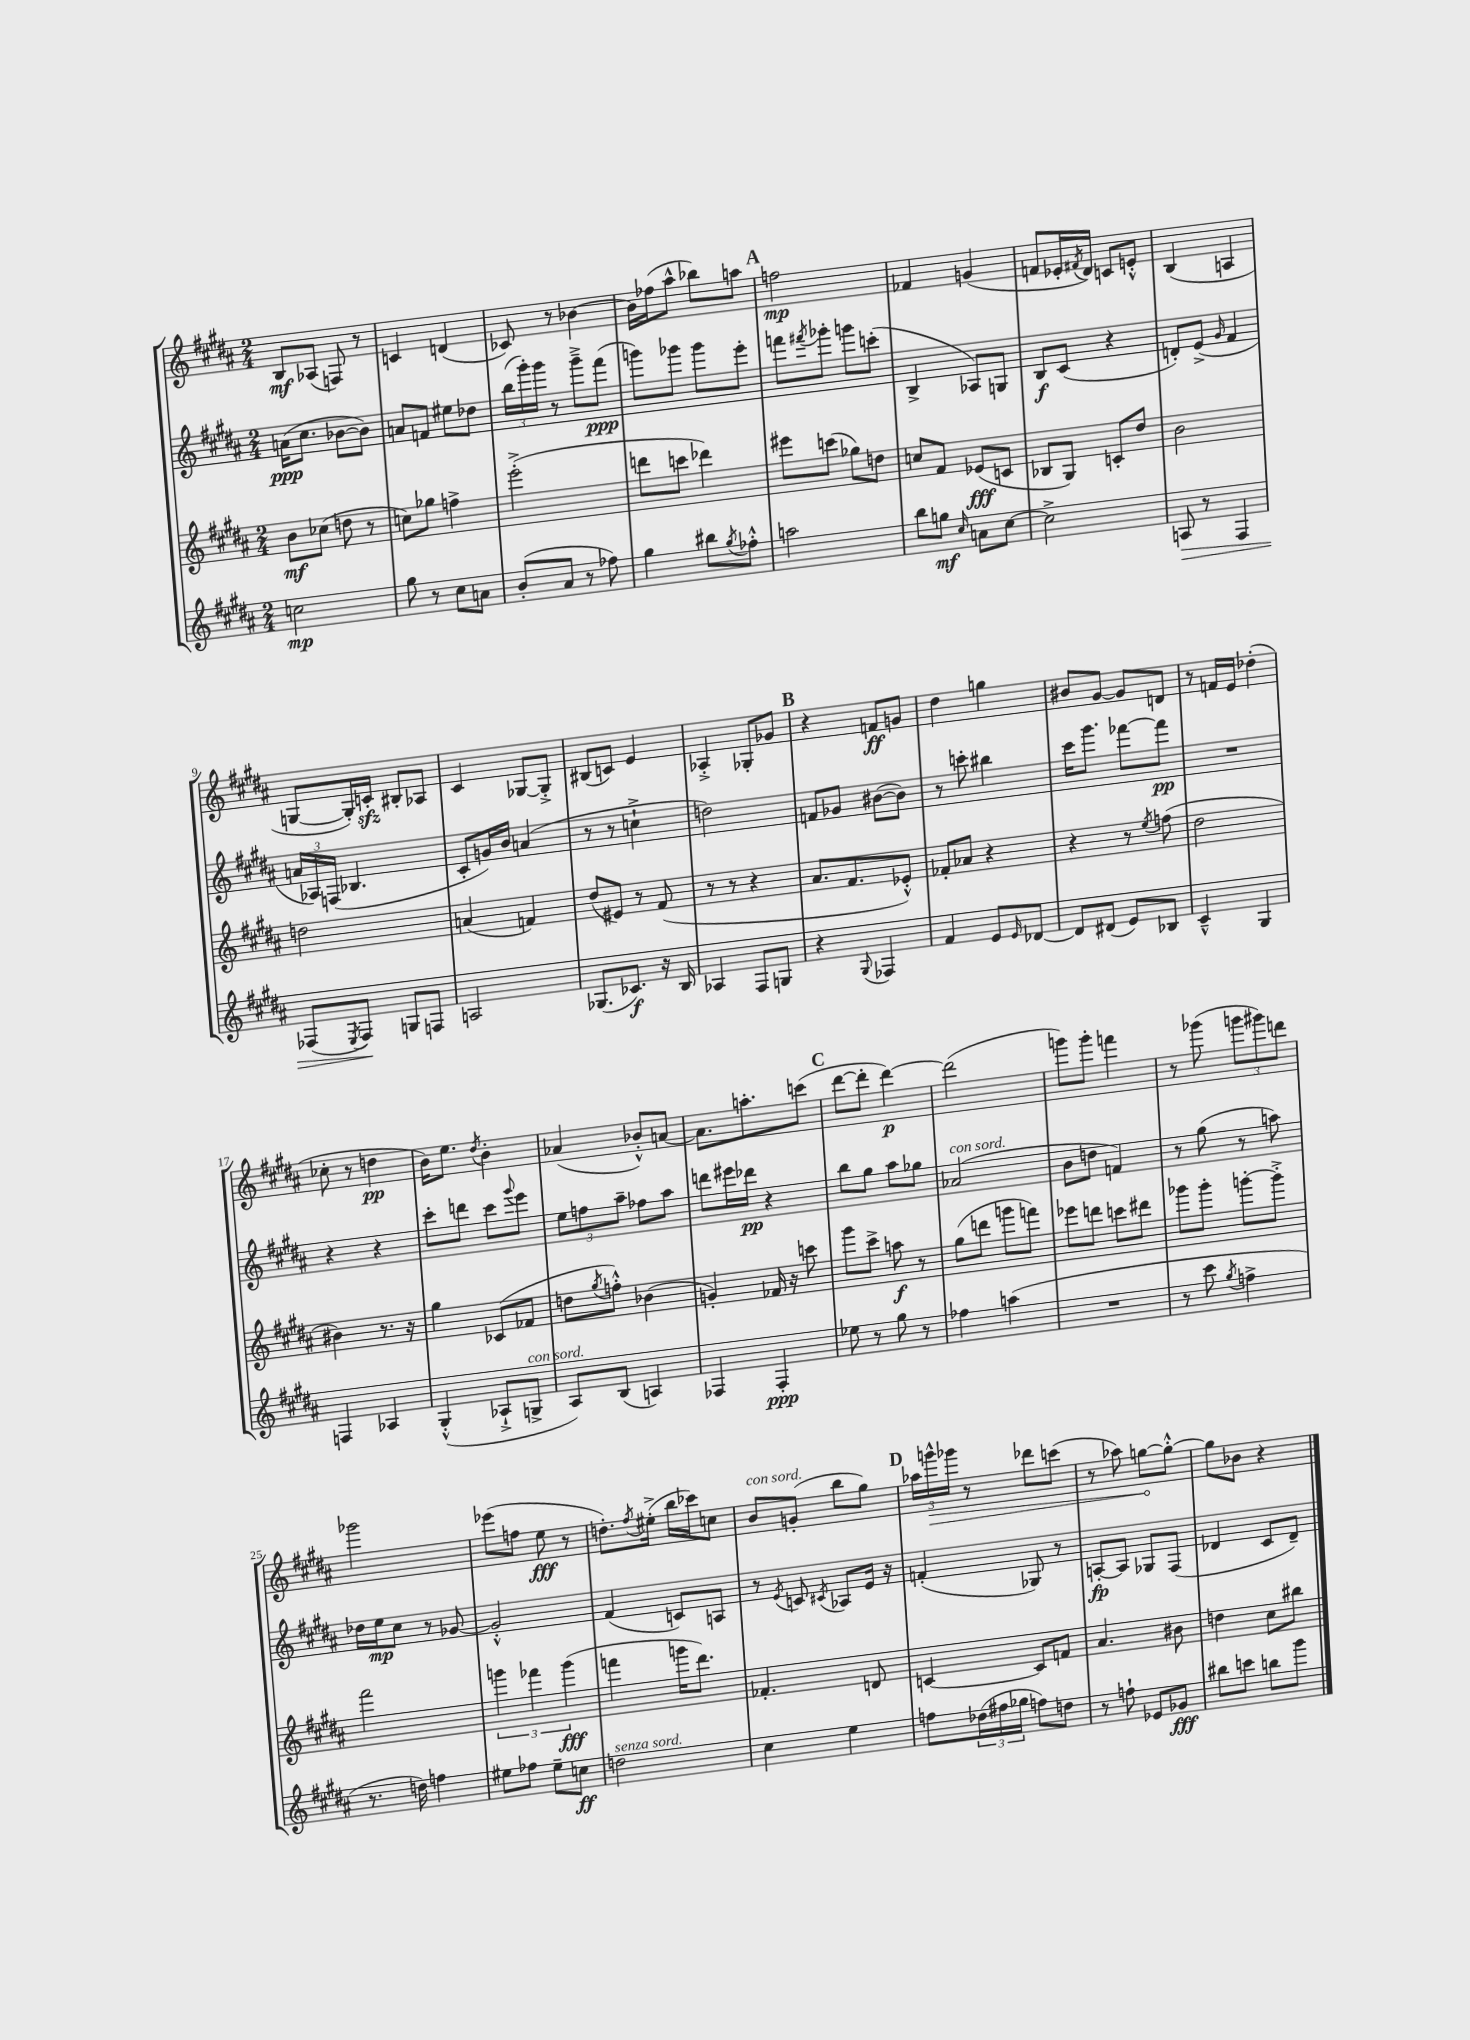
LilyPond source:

<<
\new StaffGroup <<
\new Staff = "s0" {
    \clef treble \key b \major \numericTimeSignature \time 2/4
    b8\mf aes8( f8) r8 |
    c'4 d'4( |
    ces'8) r8 bes'4~ |
    bes'16 fes''16( ais''8-^ bes''8) a''8 |
    \mark \markup { \bold "A" } f''2\mp |
    fes'4 g'4( |
    f'8 ees'16-. \acciaccatura { fis'8 } dis'16) c'8 e'8-.-^ |
    b4( a4 |
    g8~ g16-.) c'16-.\sfz bis8-. aes8 |
    cis'4 ges8~ ges8-.-> |
    bis8( c'8) e'4 |
    aes4-.-> ges8-. ges'8 |
    \mark \markup { \bold "B" } r4 f'8\ff g'8 |
    dis''4 g''4 |
    bis'8 gis'8~ gis'8 d'8 |
    r8 f'16 e'16 des''4-.( |
    ces''8-. r8 d''4\pp |
    b'16) e''8. \acciaccatura { dis''8 } b'4-. |
    aes'4( bes'8-.-^) a'8~ |
    a'8. a''8.-. c'''8( |
    \mark \markup { \bold "C" } dis'''8~ dis'''8-. dis'''4~\p) |
    dis'''2( |
    g'''8) g'''8-. f'''4 |
    r8 ges'''8( \tuplet 3/2 { g'''8 gis'''8) d'''8 } |
    ges'''2 |
    ees'''8( f''8 e''8\fff r8 |
    d''8.-.) \acciaccatura { fis''8 } eis''16-.->( b''16 ces'''16) c''8 |
    b'8^\markup { \italic "con sord." } g'8-.( b''8 gis''8) |
    \mark \markup { \bold "D" } \tuplet 3/2 { aes''16 \once \override Hairpin.circled-tip = ##t g'''16-^\> ges'''16 } r8 des'''8 c'''8( |
    r8 aes''8) g''8~\! g''8~-.-^ |
    g''8 bes'8 r4 \bar "|." |
}
\new Staff = "s1" {
    \clef treble \key b \major \numericTimeSignature \time 2/4
    a'16\ppp( cis''8. bes'8~ bes'8) |
    a'8 f'8 eis''8 des''8 |
    \tuplet 3/2 { b''16( gis'''16-.) gis'''16 } r8 gis'''8---> fis'''8\ppp( |
    g'''8) ges'''8 ges'''8 e'''8-. |
    \mark \markup { \bold "A" } f'''8 \acciaccatura { fis'''8 } ges'''8-. g'''8 c'''8-.( |
    b4-> aes8) g8 |
    b8\f cis'8( r4 |
    d'8-.) e'8->( \grace { gis'16 } fis'4 |
    \tuplet 3/2 { a'16 aes16) f16( } bes4. |
    cis'8-. g'16) b'16 a'4( |
    r8 r8 c''4-!-> |
    d''2) |
    \mark \markup { \bold "B" } f'8 ges'8 bis'8~( bis'8) |
    r8 c'''8-. bis''4 |
    cis'''16 gis'''8. fes'''8~ fes'''8\pp |
    R2 |
    r4 r4 |
    cis'''8-. d'''8 cis'''8 \appoggiatura { gis'''8 } e'''8 |
    \tuplet 3/2 { e''8 f''8 ais''8-- } fes''8 ais''8 |
    d'''8 eis'''16 des'''16\pp r4 |
    \mark \markup { \bold "C" } b''8 gis''8 ais''8 ges''8 |
    aes'2^\markup { \italic "con sord." }( |
    b'8 d''8 f'4) |
    r8 gis''8( r8 a''8) |
    des''16 e''16\mp cis''8 r8 ges'8~ |
    ges'2-.-^ |
    fis'4( c'8) a8 |
    r8 \acciaccatura { e'8 } c'8 \acciaccatura { cis'8 } aes8 e'16 r16 |
    \mark \markup { \bold "D" } f'4-.( ges8) r8 |
    a8~-.\fp a8 ges8 fis8( |
    des'4 cis'8 des'8--) \bar "|." |
}
\new Staff = "s2" {
    \clef treble \key b \major \numericTimeSignature \time 2/4
    b'8\mf ces''8( d''8 r8 |
    c''8) ges''8 f''4-> |
    e'''2-.->( |
    d'''8 c'''8 des'''4) |
    \mark \markup { \bold "A" } eis'''8 c'''8( ges''8) d''8 |
    c''8 fis'8 ees'8\fff( c'8 |
    bes8 gis8) c'8-. dis''8 |
    b'2 |
    d''2 |
    a'4( f'4) |
    dis''8( eis'8) r8 fis'8( |
    r8 r8 r4 |
    \mark \markup { \bold "B" } ais'8. fis'8. ees'8-.-^) |
    fes'8-. aes'8 r4 |
    r4 r8 \acciaccatura { e''8 } f''8( |
    dis''2 |
    bis'4) r8. r16 |
    gis''4 ces'8( fes'8 |
    d''8 \acciaccatura { gis''8 } f''8-.-^) bes'4( |
    g'4-.) fes'16 r16 c'''8 |
    \mark \markup { \bold "C" } gis'''8 cis'''8-> a''8\f r8 |
    gis''8( d'''8 g'''8 f'''8) |
    ees'''8 d'''8 c'''8 dis'''8 |
    ges'''8 ges'''8-. g'''8~-. g'''8-.-> |
    fis'''2 |
    \tuplet 3/2 { g'''4 fes'''4 g'''4\fff( } |
    f'''4 g'''16 dis'''8.) |
    fes'4.-. d'8 |
    \mark \markup { \bold "D" } c'4~ c'8 f'8 |
    ais'4. bis'8 |
    d''4 cis''8 bis''8 \bar "|." |
}
\new Staff = "s3" {
    \clef treble \key b \major \numericTimeSignature \time 2/4
    c''2\mp |
    gis''8 r8 cis''8 a'8 |
    b'8-.( ais'8 r8 fes''8) |
    gis''4 bis''8 \acciaccatura { gis''8 } fes''8-.-^ |
    \mark \markup { \bold "A" } a''2 |
    b''8 g''8\mf \grace { cis''16 } a'8 cis''8~ |
    cis''2-> |
    a8\> r8 fis4 |
    fes8( \acciaccatura { e8 } fes8\!) g8 f8 |
    a2 |
    ges8.( ces'8.\f) r16 b16 |
    aes4 fis8 g8 |
    \mark \markup { \bold "B" } r4 \appoggiatura { gis8 } fes4 |
    fis'4 e'8 \grace { e'16 } des'8~ |
    des'8 dis'8( e'8) bes8 |
    cis'4---^ gis4 |
    f4 aes4 |
    gis4-.-^( aes8-!-> g8->^\markup { \italic "con sord." } |
    ais8) b8( a4) |
    fes4 fes4-.\ppp |
    \mark \markup { \bold "C" } ees''8 r8 gis''8 r8 |
    fes''4 a''4( |
    R2 |
    r8 cis'''8 \acciaccatura { gis''8 } f''4-> |
    r8. d''16) f''4 |
    eis''8 fes''8 eis''8-- c''8\ff |
    d''2^\markup { \italic "senza sord." } |
    cis''4 e''4 |
    \mark \markup { \bold "D" } f''8 \tuplet 3/2 { des''16( fis''16 ges''16 } f''8) d''8 |
    r8 f''8-! ees'8 ges'8\fff |
    bis''8 c'''8 b''8 gis'''8 \bar "|." |
}
>>
>>
